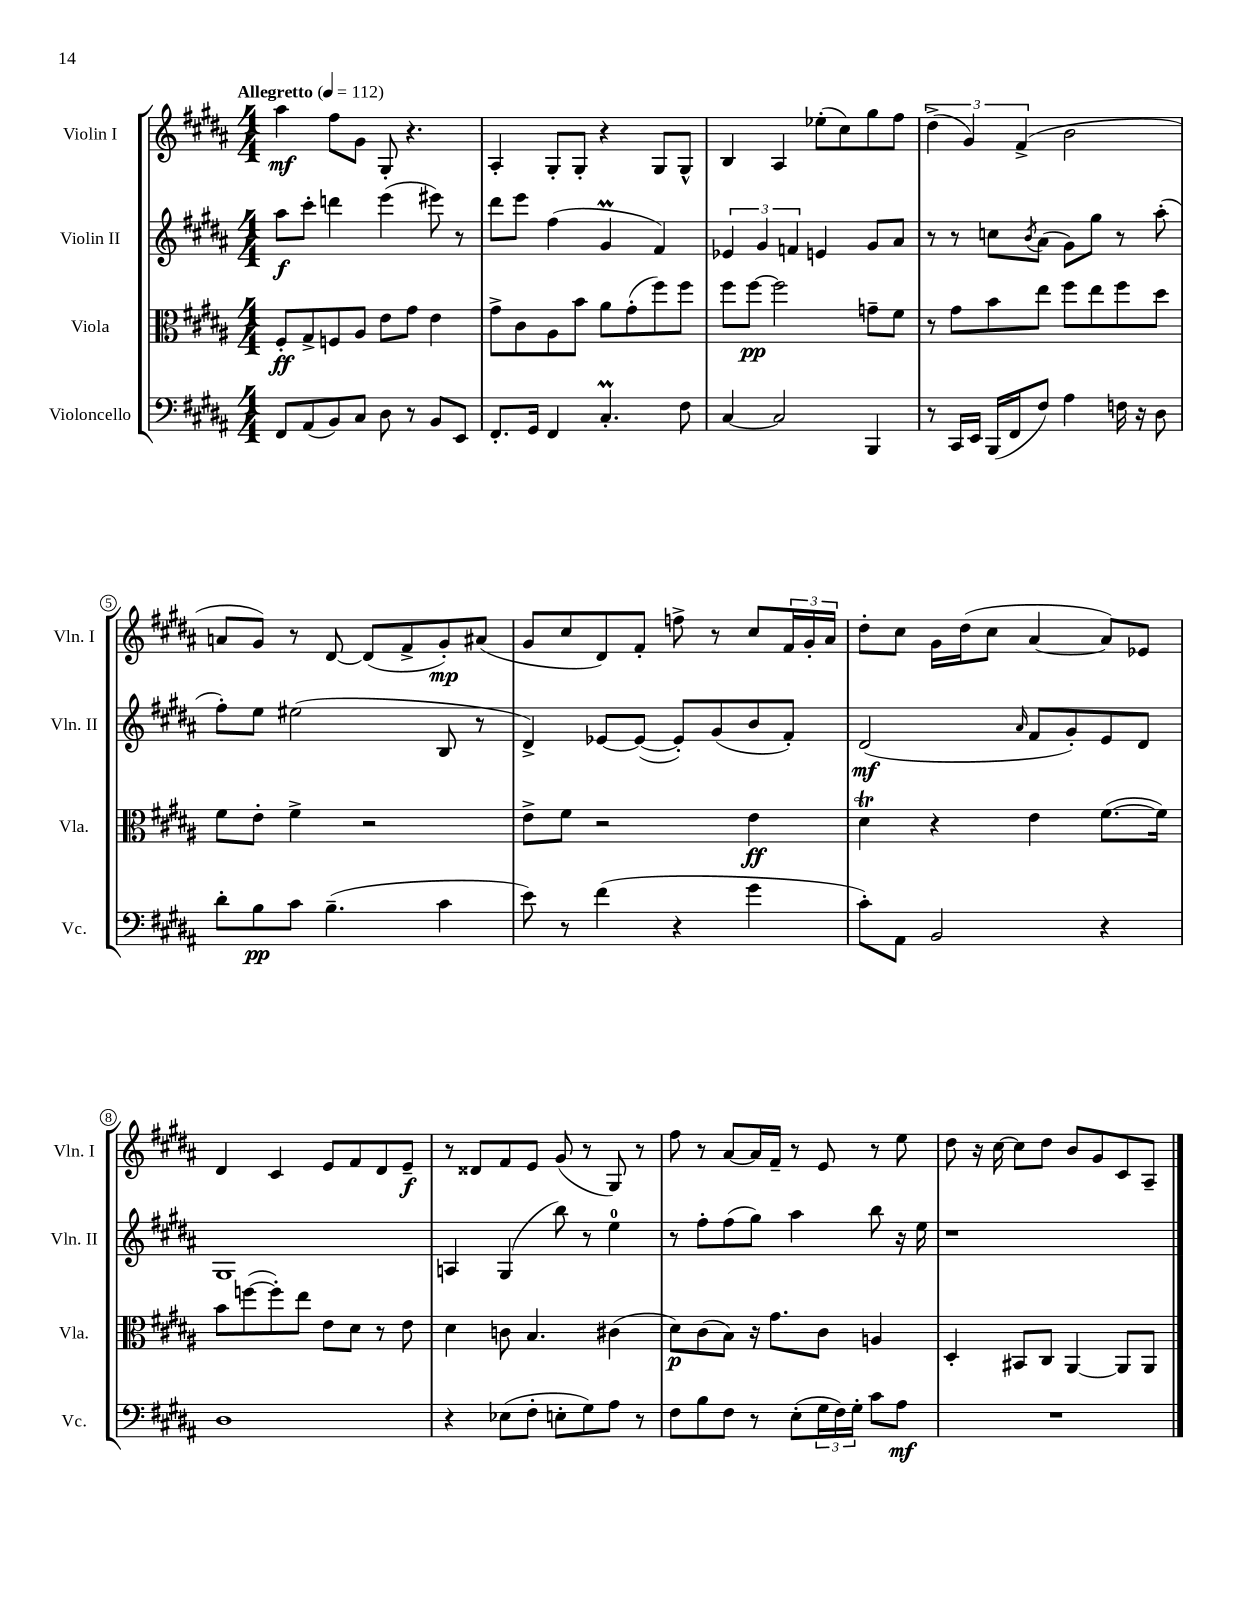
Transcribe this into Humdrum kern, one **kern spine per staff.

**kern	**kern	**kern	**kern
*staff4	*staff3	*staff2	*staff1
*clefF4	*clefC3	*clefG2	*clefG2
*k[f#c#g#d#a#]	*k[f#c#g#d#a#]	*k[f#c#g#d#a#]	*k[f#c#g#d#a#]
*M4/4	*M4/4	*M4/4	*M4/4
*MM112	*MM112	*MM112	*MM112
8FF#/L	8F#'/L	8aa#\L	4aa#\
(8AA#/	8G#^/	8ccc#'\J	.
8BB/)	8F/	4ddd\	8ff#\L
8C#/J	8A#/J	.	8g#\J
8D#\	8e\L	(4eee\	8G#'/
8r	8g#\J	.	4.r
8BB/L	4e\	8eee#\)	.
8EE/J	.	8r	.
=	=	=	=
8.FF#'/L	8g#^\L	8ddd#\L	4A#'/
.	8c#\	8eee\J	.
16GG#/Jk	.	.	.
4FF#/	8A#\	(4ff#\	8G#'/L
.	8b\J	.	8G#'/J
4.C#'/	8a#\L	4g#/	4r
.	(8g#'\	.	.
.	8ff#\)	4f#/)	8G#/L
8F#\	8ff#\J	.	8G#^^/J
=	=	=	=
[4C#/	8ff#\L	6e-/	4B/
.	[8ff#\J	.	.
.	.	6g#/	.
2C#/]	2ff#\]	.	4A#/
.	.	6f/	.
.	.	4e/	(8ee-'\L
.	.	.	8cc#\)
4BBB/	8g~\L	8g#/L	8gg#\
.	8f#\J	8a#/J	8ff#\J
=	=	=	=
8r	8r	8r	(6dd#^\
16CC#/LL	8g#\L	8r	.
.	.	.	6g#/)
16EE/JJ	.	.	.
(16BBB/LL	8b\	8cc\L	.
16FF#/J	.	.	.
.	.	.	(6f#^/
.	.	8qb/	.
8F#/J)	8ee\J	(8a#\J	.
4A#\	8ff#\L	8g#\L)	2b\
.	8ee\	8gg#\J	.
16F\	8ff#\	8r	.
16r	.	.	.
8D#\	8dd#\J	(8aa#'\	.
=	=	=	=
8d#'\L	8f#\L	8ff#'\L)	8a/L
8B\	8e'\J	8ee\J	8g#/J)
8c#\J	4f#^\	(2ee#\	8r
(4.B~\	.	.	[8d#/
.	2r	.	(8d#/]L
.	.	.	8f#^/
4c#\	.	8B/	8g#'/)
.	.	8r	(8a#/J
=	=	=	=
8e\)	8e^\L	4d#^/)	8g#/L
8r	8f#\J	.	8cc#/
(4f#\	2r	[8e-/L	8d#/)
.	.	(8e-/_J	8f#'/J
4r	.	8e-'/]L)	8ff^\
.	.	(8g#/	8r
4g#\	4e\	8b/	8cc#/L
.	.	8f#'/J)	24f#/L
.	.	.	24g#'/
.	.	.	24a#/JJ
=	=	=	=
8c#'\L)	4d#\	(2d#/	8dd#'\L
8AA#\J	.	.	8cc#\J
2BB/	4r	.	16g#\LL
.	.	.	(16dd#\J
.	.	.	8cc#\J
.	.	16qqa#/	.
.	4e\	8f#/L	[4a#/
.	.	8g#'/)	.
4r	([8.f#\L	8e/	8a#/]L)
.	.	8d#/J	8e-/J
.	16f#\]Jk)	.	.
=	=	=	=
1D#	8b\L	1G#	4d#/
.	([8ff\	.	.
.	8ff'\])	.	4c#/
.	8ee\J	.	.
.	8e\L	.	8e/L
.	8d#\J	.	8f#/
.	8r	.	8d#/
.	8e\	.	8e~/J
=	=	=	=
4r	4d#\	4A/	8r
.	.	.	8d##/L
(8E-\L	8c\	(4G#/	8f#/
8F#'\J	4.B/	.	8e/J
8E'\L	.	8bb\)	(8g#/
8G#\)	.	8r	8r
8A#\J	(4c#\	4ee\	8G#/)
8r	.	.	8r
=	=	=	=
8F#\L	8d#\L)	8r	8ff#\
8B\	(8c#\	8ff#'\L	8r
8F#\J	8B\J)	(8ff#\	[8a#/L
8r	16r	8gg#\J)	16a#/]L
.	8.g#\L	.	16f#~/JJ
(8E'\L	.	4aa#\	8r
24G#\L	8c#\J	.	8e/
24F#\)	.	.	.
24G#'\JJ	.	.	.
8c#\L	4A/	8bb\	8r
8A#\J	.	16r	8ee\
.	.	16ee\	.
=	=	=	=
1r	4D#'/	1r	8dd#\
.	.	.	16r
.	.	.	[16cc#\
.	8BB#/L	.	8cc#\]L
.	8C#/J	.	8dd#\J
.	[4AA#/	.	8b/L
.	.	.	8g#/
.	8AA#/]L	.	8c#/
.	8AA#/J	.	8A#~/J
==	==	==	==
*-	*-	*-	*-
